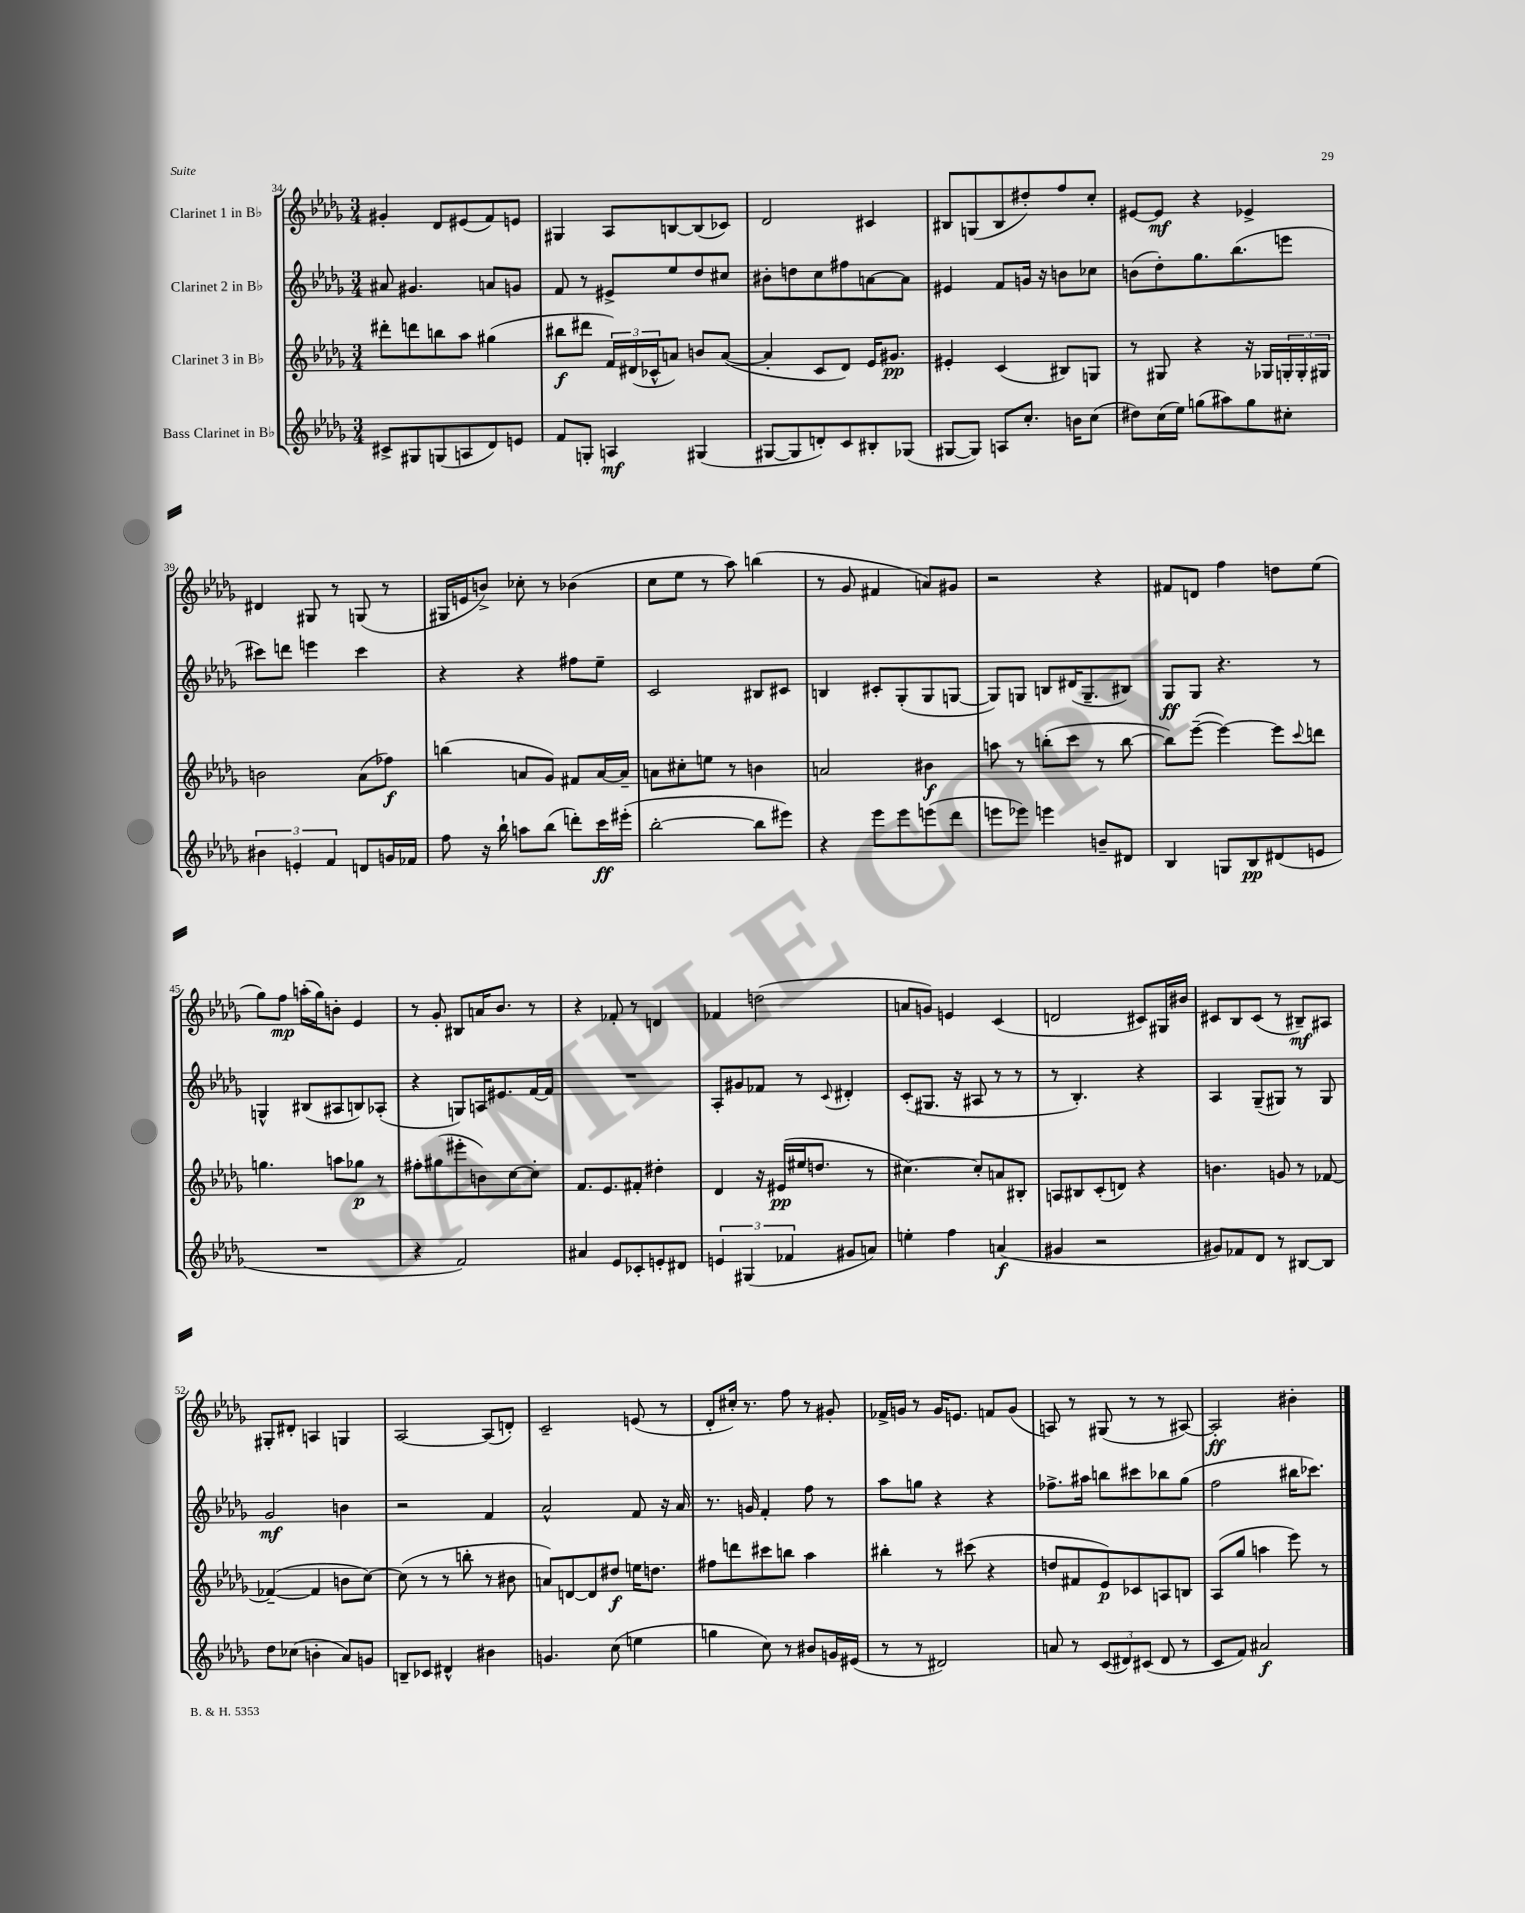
<<
\new StaffGroup <<
\new Staff = "s0" \with { instrumentName = "Clarinet 1 in Bb" } {
    \clef treble \key des \major \numericTimeSignature \time 3/4
    gis'4-. des'8 eis'8( f'8) e'8 |
    gis4 aes8 b8~ b8( ces'8) |
    des'2 cis'4 |
    bis8 g8( bis8 dis''8-.) f''8 c''8-. |
    eis'8~ eis'8\mf r4 ees'4-> |
    dis'4 gis8 r8 g8( r8 |
    gis16 e'16 b'8->) ces''8-. r8 bes'4( |
    c''8 ees''8 r8 aes''8) b''4( |
    r8 ges'8 fis'4 a'8) gis'8 |
    r2 r4 |
    fis'8 d'8 f''4 d''8 ees''8( |
    ges''8) f''8\mp a''16-.( ges''16) b'8-. ees'4 |
    r8 ges'8-. bis8 a'16 bes'8. r8 |
    r4 fes'8-. r8 d'4 |
    fes'4 d''2( |
    a'8 g'8) e'4 c'4( |
    d'2 cis'8) gis16 bis'16 |
    cis'8 bes8 cis'8( r8 bis8--\mf) ais8 |
    gis8-. dis'8-. a4 g4 |
    aes2~ aes8( d'8-.) |
    c'2-- e'8( r8 |
    des'8-. cis''16-.) r8. f''8 r8 gis'8-. |
    fes'16-> g'16 r8 g'16 e'8. f'8 g'8( |
    a8) r8 gis8( r8 r8 ais8~) |
    ais2-.\ff bis'4-. \bar "|." |
}
\new Staff = "s1" \with { instrumentName = "Clarinet 2 in Bb" } {
    \clef treble \key des \major \numericTimeSignature \time 3/4
    ais'8 gis'4. a'8 g'8 |
    f'8 r8 eis'8-> ees''8 des''8 cis''8 |
    bis'8-. d''8 c''8 fis''8 a'8~ a'8 |
    eis'4 f'8 g'16 r16 b'8 ces''8 |
    b'8( des''8-.) ges''8. bes''8.( e'''8 |
    cis'''8) d'''8 e'''4 cis'''4 |
    r4 r4 fis''8 ees''8-- |
    c'2 bis8 cis'8 |
    b4 cis'8-. ges8-.( ges8 g8~ |
    g8) g8 b8 dis'16( g8.-- bis8) |
    ges8\ff ges8 r4. r8 |
    g4-^ bis8( ais8 b8) aes8-.( |
    r4 g8) a16 eis'8. f'16~ f'16 |
    R2. |
    aes8-. gis'8 fes'8 r8 \appoggiatura { c'8 } dis'4-. |
    c'8-.( gis8. r16 ais8 r8 r8 |
    r8 bes4.-.) r4 |
    aes4 ges8--( gis8) r8 gis8 |
    ges'2\mf b'4 |
    r2 f'4 |
    aes'2-^ f'8 r16 aes'16 |
    r8. g'16 f'4-. f''8 r8 |
    aes''8 g''8 r4 r4 |
    fes''8.-> ais''16 b''8 cis'''8 bes''8 ges''8( |
    f''2 bis''16 ces'''8.) \bar "|." |
}
\new Staff = "s2" \with { instrumentName = "Clarinet 3 in Bb" } {
    \clef treble \key des \major \numericTimeSignature \time 3/4
    dis'''8-. d'''8 b''8 aes''8 gis''4( |
    bis''8\f dis'''8 \tuplet 3/2 { f'16) dis'16( ces'16-^ } a'8) b'8 a'8~( |
    a'4-. c'8 des'8) ees'16 gis'8.\pp |
    eis'4-. c'4( bis8) g8 |
    r8 gis8 r4 r16 ges16 \tuplet 3/2 { g16-. g16-. gis16 } |
    b'2 aes'8( fes''8\f) |
    b''4( a'8 ges'8) fis'8 a'16~ a'16-- |
    a'8 cis''8-. e''8 r8 b'4 |
    a'2 bis'4\f |
    a''8 r8 b''8-.( c'''8 r8 b''8~ |
    b''8) ees'''8~--( ees'''4~) ees'''8 \appoggiatura { c'''8 } d'''8 |
    g''4. a''8 ges''8\p r8 |
    fis''8-. gis''8( eis'''8-. b'8) c''8~ c''8-. |
    f'8. ees'8. fis'8-. dis''4-. |
    des'4 r16 eis'16\pp( eis''16 d''8. r8 |
    cis''4.~) cis''8-. a'8 bis8-. |
    a8 bis8 c'8-.( d'8) r4 |
    b'4. g'8 r8 fes'8~ |
    fes'4~--( fes'4 b'8 c''8~) |
    c''8( r8 r8 b''8-. r8 bis'8 |
    a'8) d'8~ d'8 dis''8\f e''16 d''8. |
    fis''8 d'''8 cis'''8 b''8 aes''4 |
    bis''4-. r8 cis'''8( r4 |
    d''8 fis'8 ees'8\p) ces'8 a8 b8 |
    aes8( ges''8 a''4 ees'''8) r8 \bar "|." |
}
\new Staff = "s3" \with { instrumentName = "Bass Clarinet in Bb" } {
    \clef treble \key des \major \numericTimeSignature \time 3/4
    cis'8-> gis8 g8( a8 des'8) e'8 |
    f'8 g8-. a4\mf gis4( |
    gis8~ gis8 d'8-.) c'8 bis8-. ges8( |
    gis8~ gis8) a8 c''8.-. b'16 c''8( |
    dis''8) c''16( ees''16) g''8( ais''8) g''8 cis''8-. |
    \tuplet 3/2 { bis'4 e'4-. f'4 } d'8 g'16 fes'16 |
    f''8 r16 bes''16-! a''8 bes''8( d'''8-.) c'''16\ff eis'''16-.( |
    bes''2~-. bes''8 eis'''8) |
    r4 ees'''8 ees'''8 e'''8( des'''8 |
    e'''8 ees'''8) e'''4 b'8-- dis'8 |
    bes4 g8 bes8\pp dis'8( e'8 |
    R2. |
    r4 f'2) |
    ais'4 ees'8 ces'8-. e'8-. dis'8 |
    \tuplet 3/2 { e'4 gis4( fes'4 } gis'8 a'8) |
    e''4-. f''4 a'4\f( |
    gis'4 r2 |
    gis'8) fes'8 des'8 r8 bis8~ bis8 |
    des''8 ces''8( b'4-. aes'8) g'8 |
    b8-- ces'8 dis'4-^ bis'4 |
    g'4. c''8( e''4 |
    g''4 c''8) r8 bis'8 g'16 eis'16( |
    r8 r8 dis'2) |
    a'8 r8 \tuplet 3/2 { c'8( dis'8) cis'8( } dis'8 r8 |
    c'8 f'8) ais'2\f \bar "|." |
}
>>
>>
\layout { \context { \Score currentBarNumber = #34 } }
